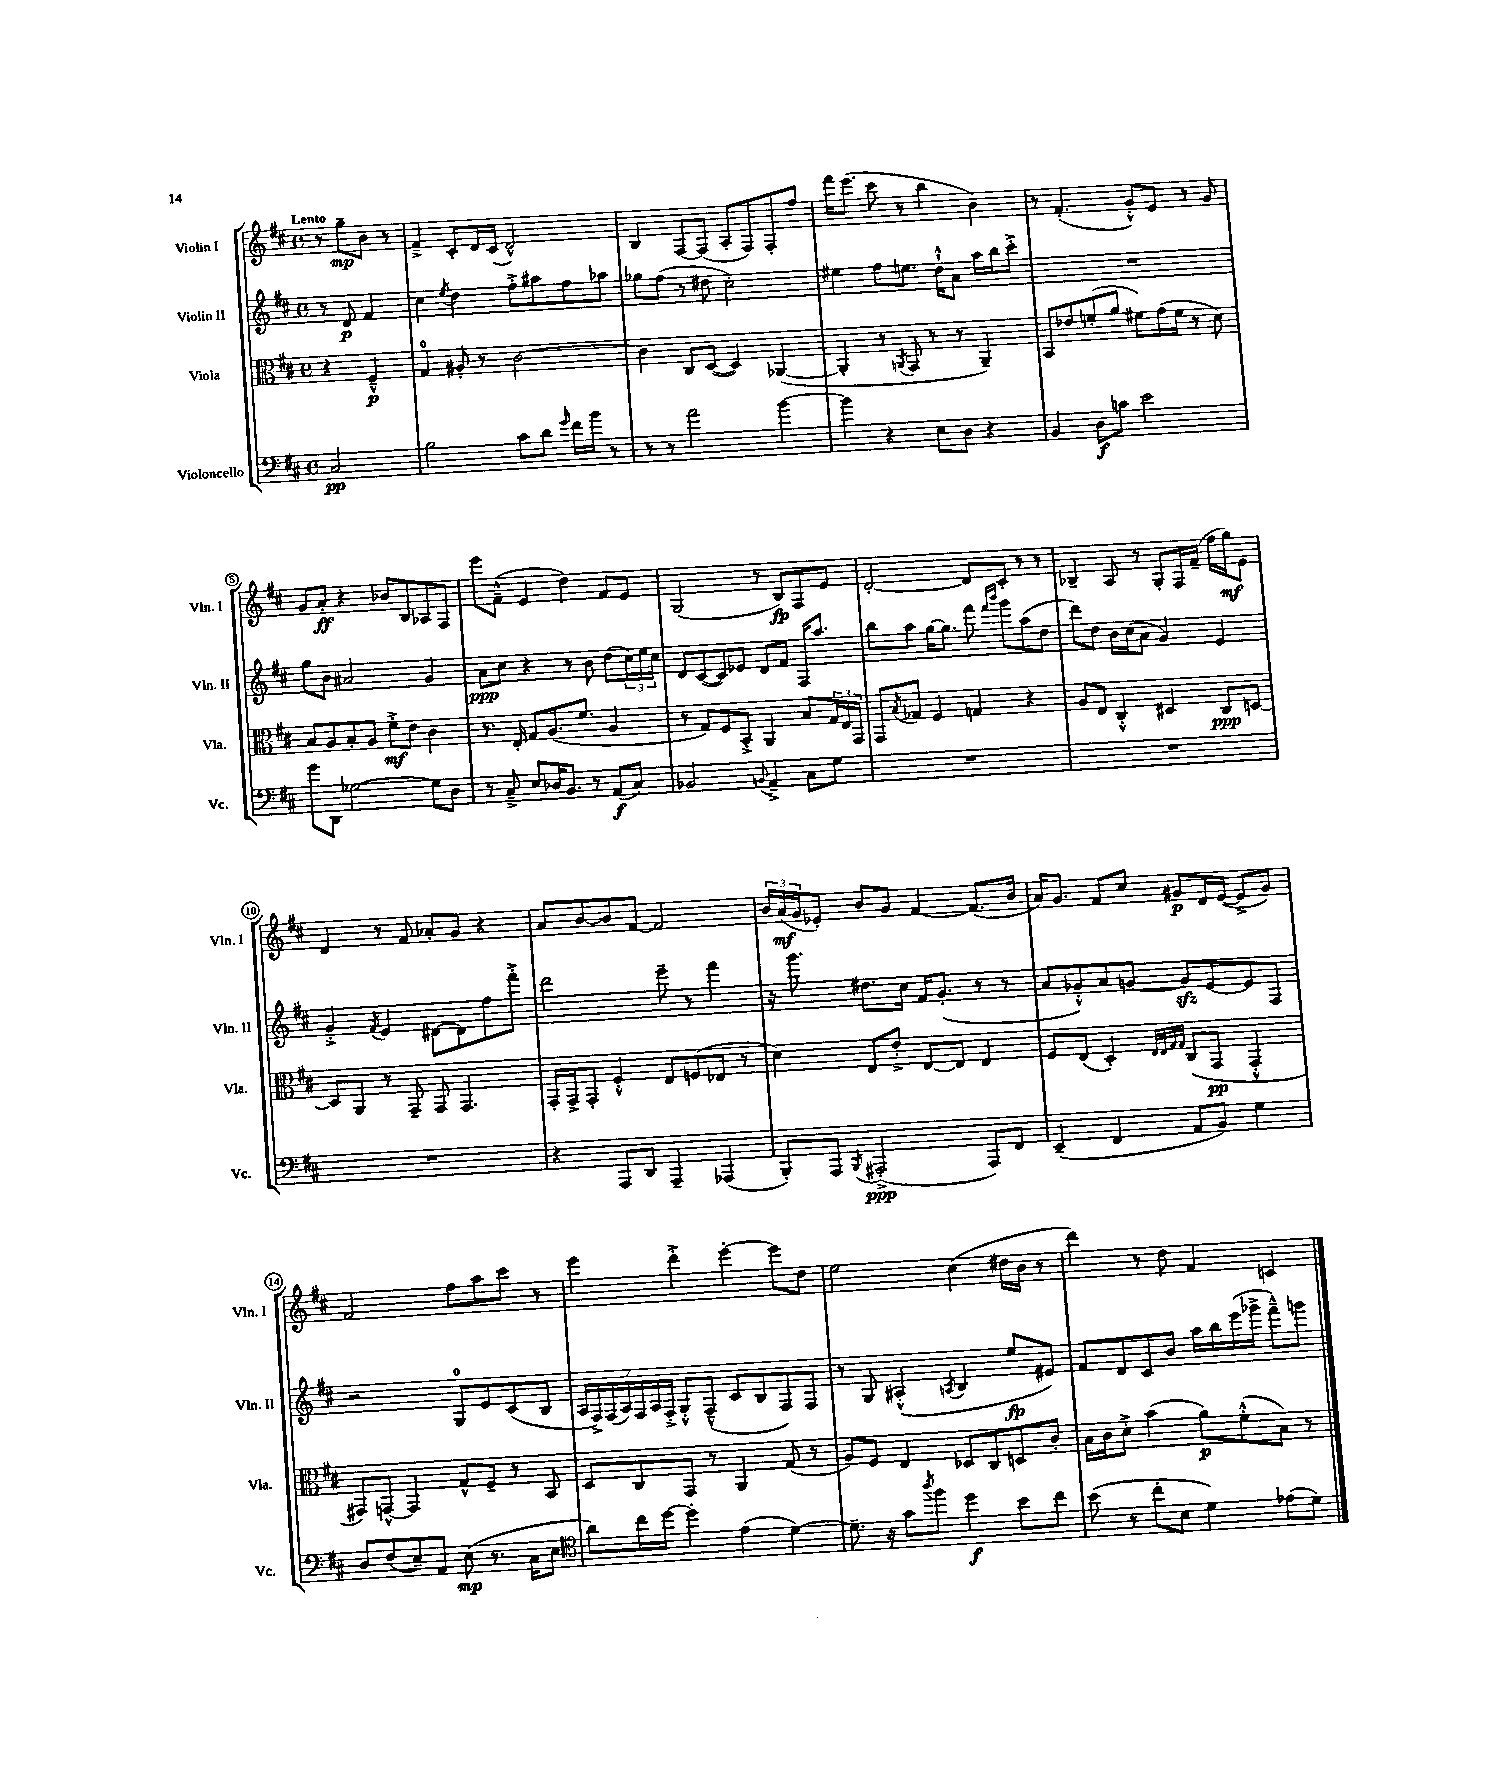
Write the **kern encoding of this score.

**kern	**kern	**kern	**kern
*staff4	*staff3	*staff2	*staff1
*clefF4	*clefC3	*clefG2	*clefG2
*k[f#c#]	*k[f#c#]	*k[f#c#]	*k[f#c#]
*M4/4	*M4/4	*M4/4	*M4/4
*met(c)	*met(c)	*met(c)	*met(c)
2C#/	4r	8r	8r
.	.	8d/	8gg~\L
.	4F#~^^/	4f#/	8b\J
.	.	.	8r
=	=	=	=
2B\	4G/	4cc#\	4f#~^/
.	.	8qee/	.
.	8A#'/	4dd\	8c#'/L
.	8r	.	16d/L
.	.	.	(16c#/JJ
8c#\L	[2c#\	8ff#'^\L	2d^^/)
8d\J	.	8aa#\	.
16qqg/	.	.	.
16f#\LL	.	8ff#\	.
16b\JJ	.	.	.
8r	.	8aa-\J	.
=	=	=	=
8r	4c#\]	8gg-\L	4B/
8r	.	(8ff#\J	.
2a\	8C#/L	8r	[8F#/L
.	([8D/J	8dd#\	(8F#/]J
.	4D/])	2cc#'\)	8A'/L
.	.	.	8F#/)
[4b\	([4AA-/	.	8F#'/
.	.	.	8ff#/J
=	=	=	=
4b\]	4AA-'/]	4ee#\	16fff#\LK
.	.	.	(8.eee\J
4r	8r	8ff#\L	8ccc#\
.	8qAA/	.	.
.	8GG/	8.ee\J	8r
8E\L	8r	.	4bb\
.	.	16dd`^^\LK	.
8D\J	8r	8a\J	.
4r	4AA~/)	16aa\LL	4b\)
.	.	16bb\J	.
.	.	8ccc#'^\J	.
=	=	=	=
4BB/	8BB/L	1r	8r
.	8e-/	.	(4.f#'/
8D\L	(8f'/	.	.
8c\J	8a/J	.	.
2e\	8f#\L)	.	8g'^^/L)
.	(16g\L	.	8e/J
.	16f#\JJ	.	.
.	8r	.	8r
.	8d\)	.	8g/
=	=	=	=
8g\L	8B/L	8gg\L	8g/L
8DD\J	8A/	8b\J	8a'/J
[2G-\	8B'/	2a#/	4r
.	8A/J	.	.
.	8f#'^\L	.	8b-/L
.	8e\J	.	8B/
8G-\]L	4c#\	4g/	8A-/
8D\J	.	.	8F#/J
=	=	=	=
8r	8.r	8a\L	8eee\L
8C#~^/	.	8cc#\J	(8f#~^^\J
.	16E'/	.	.
8E/L	8G/L	4r	4e/
16D-/K	(8.A/	.	.
8.BB/J	.	.	.
.	.	8r	4dd\)
.	8.f#/J	.	.
8r	.	8b\	.
(8AA/L	4A/	(8dd\L	8f#/L
8C#/J)	.	24cc#\L)	8e/J
.	.	24ee\	.
.	.	24cc#\JJ	.
=	=	=	=
2BB-/	8r	8d/L	(2G/
.	8G/L)	([8c#/	.
.	8F#/	8c#/])	.
.	8BB'^/J	8e-/J	.
8qqBB/	.	.	.
4AA~^/	4AA/	8d/L	8r
.	.	8f#/J	8B/L)
8C#\L	8B/L	16F#/LK	8F#/
.	.	8.aa/J	.
8G\J	24G/L	.	8e/J
.	24E/	.	.
.	24GG/JJ	.	.
=	=	=	=
1r	8GG/L	8bb\L	[2d'/
.	8qB/	.	.
.	8G-/J	8aa\J	.
.	4F#/	[16gg\LK	.
.	.	8.gg\]J	.
.	4G/	8fff#\	8d/]L
.	.	16qqfff#/LL	.
.	.	16qqbbb/JJ	.
.	.	8ggg\L	8c#'/J
.	4r	(8aa\	8r
.	.	8dd\J	8r
=	=	=	=
1r	8A/L	8ddd\L)	4B-~/
.	8E/J	8dd\J	.
.	4C#'^^/	16b\LL	8A/
.	.	(16cc#\J	.
.	.	8a\J	8r
.	4D#/	4g/)	8G'/L
.	.	.	16F#/L
.	.	.	(16f#~/JJ
.	8C#/L	4e/	16ff#\LL
.	.	.	16gg\J)
.	[8D/J	.	8e\J
=	=	=	=
1r	8D/]L	4g'^/	4d/
.	8AA/J	.	.
.	.	8qf#/	.
.	8r	4e/	8r
.	8GG~/	.	8f#/
.	8GG/	[8d#\L	8a-'/L
.	4.GG/	8d#\]	8g/J
.	.	8ff#\	4r
.	.	8fff#'^\J	.
=	=	=	=
4r	16GG'/LL	2ddd\	8a/L
.	16GG^/J	.	.
.	8GG'/J	.	[8b/
8AAA/L	4F#'^^/	.	8b/]
8DD/J	.	.	[8f#/J
4AAA~/	8E/L	8eee~\	2f#/]
.	(8F/	8r	.
(4AAA-/	8E-/J	4fff#\	.
.	8r	.	.
=	=	=	=
8BBB'/L)	4d\)	16r	24b/LL
.	.	.	(24a/
.	.	8.ggg\	.
.	.	.	24g/J
8AAA/J	.	.	8e-'/J)
8qBBB/	.	.	.
(2AAA#'^/	8E/L	8.dd#\L	8b/L
.	8e'^/J	.	8g/J
.	.	16cc#\Jk	.
.	[8E/L	16f#/LK	[4f#/
.	.	(8.g'/J	.
.	8E/]J	.	.
8AAA#/L)	4E/	8r	(8.f#/]L
8FF#/J	.	8r	.
.	.	.	16b/Jk
=	=	=	=
(4EE~/	8F#/L	8a/L	16a/LK)
.	.	.	8.g/J
.	(8E/J	8g-'^^/)	.
4FF#/	4D'/)	8a/	8f#/L
.	.	[8g/J	8cc#/J
.	32qqE/LLL	.	.
.	32qqE/	.	.
.	32qqG/	.	.
.	32qqG/JJJ	.	.
8AA/L	(8C#/L	8g/]L	8g#/L
8BB/J)	8GG/J	[8e/	16d/L
.	.	.	([16e/JJ
4G\	4GG'^^/	8e/]	8e^/]L
.	.	8F#/J	8g#/J)
=	=	=	=
8D/L	8GG#/L)	2r	2f#/
(8F#/	[8GG^^/J	.	.
8E~/)	4GG/]	.	.
8AA/J	.	.	.
(8E\	8G^^/L	8G/L	8ff#\L
8.r	8F#~/J	8e/	8aa\
.	8r	(8c#/	8ccc#\J
16C#\LK	.	.	.
8E\J	8BB/	8B/J	8r
=	=	=	=
*clefC4	*	*	*
8a\L)	8D/L	28A/LL	4eee\
.	.	28F#^/)	.
.	.	(28F#/	.
.	.	28A/)	.
16cc#\L	8C#/	.	.
.	.	28F#/	.
.	.	28A/	.
[16dd\JJ	.	.	.
.	.	28F#'^/JJ	.
4dd'\]	8GG/J	8G'^^/L	4ddd'^\
.	8r	(8F#~^^/J	.
(4e\	4AA/	8c#/L	[4eee'\
.	.	8B/	.
[4d\)	(8G/	8F#/)	8eee\]L
.	8r	8F#/J	8dd\J
=	=	=	=
8.d~\]	8A/L)	8r	2ee\
.	8F#/J	8G/	.
16r	.	.	.
8g\L	4E/	(4A#'^^/	.
8qaa/	.	.	.
8ff#\J	.	.	.
.	.	8qA/	.
4dd\	8D-/L	4B/	(4cc#\
.	8C#/	.	.
8b\L	8D/	8ee/L	16dd#\LL
.	.	.	16b\JJ
8cc#\J	8c#'/J	8e#/J)	8r
=	=	=	=
(8b\	16B\LL	8f#/L	4ddd\)
.	16c#\J	.	.
8r	8d'^\J	8d/	.
8cc#'\L	(4b\	8c#/	8r
8B\J	.	8b/J	8dd\
4d\)	8a\L)	16aa\LL	4f#/
.	.	16bb\	.
.	(8f#'^^\	(16eee\	.
.	.	16ggg-^\JJ	.
(8e-\L	8B\J)	8fff#~^^\L)	4c/
8d\J)	8r	8ggg\J	.
==	==	==	==
*-	*-	*-	*-
